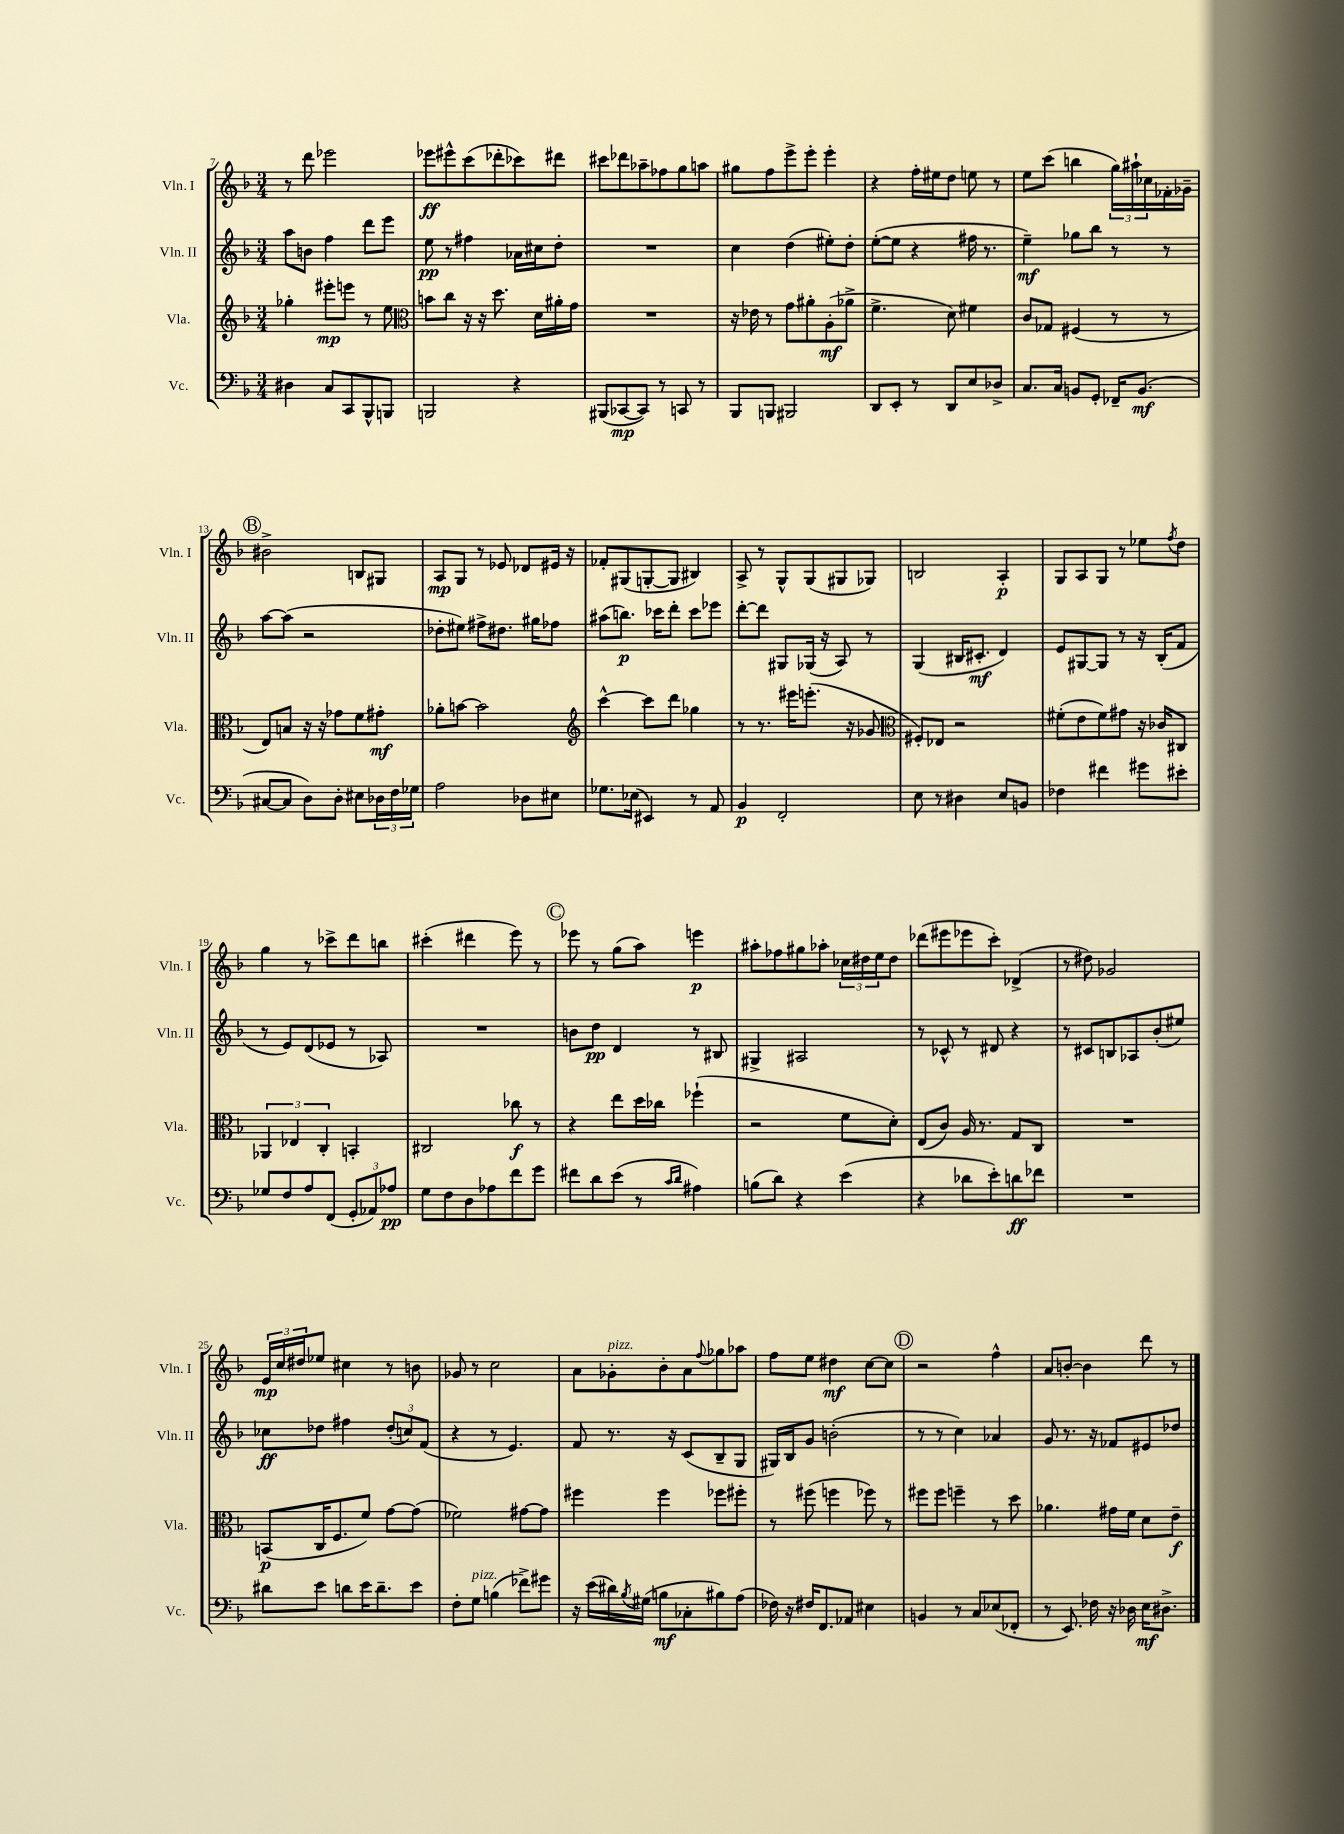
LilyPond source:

<<
\new StaffGroup <<
\new Staff = "s0" \with { instrumentName = "Vln. I" shortInstrumentName = "Vln. I" } {
    \clef treble \key f \major \numericTimeSignature \time 3/4
    r8 d'''8 ees'''2 |
    ees'''8\ff eis'''8-^ c'''8( des'''8-. ces'''8) dis'''8 |
    cis'''8 des'''8 aes''8-- fes''8 g''8 a''8 |
    gis''8 f''8 e'''8-> e'''8-. e'''4-. |
    r4 f''16-. eis''16 d''8 e''8 r8 |
    e''8 c'''8( b''4 \tuplet 3/2 { g''16) ais''16-! ces''16 } fes'16-. ges'16-- |
    \mark \markup { \circle "B" } bis'2-> b8 gis8 |
    a8\mp g8 r8 ees'8 des'8 eis'16 r16 |
    fes'8-. gis8( g8~-. g8 bis4) |
    a8-> r8 g8-^ g8( gis8 ges8) |
    b2 a4-.\p |
    g8 a8 g8 r8 ees''8 \acciaccatura { f''8 } d''8 |
    g''4 r8 ces'''8-> d'''8 b''8 |
    cis'''4-.( dis'''4 e'''8) r8 |
    \mark \markup { \circle "C" } ees'''8 r8 g''8( a''8) e'''4\p |
    ais''8-. fes''8 gis''8 aes''8-. \tuplet 3/2 { ces''16 dis''16 e''16 } dis''8 |
    des'''8( eis'''8 ees'''8 c'''8-.) des'4->( |
    r8 dis''8) ges'2 |
    \tuplet 3/2 { e'16\mp c''16 dis''16 } ees''8 cis''4 r8 b'8 |
    ges'8 r8 c''2 |
    a'8 ges'8-.^\markup { \italic "pizz." } bes'8-. a'8 \appoggiatura { f''8 } ges''8 aes''8 |
    f''8 e''8 dis''4\mf c''8~ c''8 |
    \mark \markup { \circle "D" } r2 f''4-^ |
    a'8 b'8~-. b'4 d'''8 r8 \bar "|." |
}
\new Staff = "s1" \with { instrumentName = "Vln. II" shortInstrumentName = "Vln. II" } {
    \clef treble \key f \major \numericTimeSignature \time 3/4
    a''8 b'8 f''4 d'''8 e'''8 |
    e''8\pp r8 fis''4 aes'16 cis''16 d''8-. |
    R2. |
    c''4 d''4( eis''8-.) d''8-. |
    e''8~-.( e''8 r4 fis''16 r8. |
    e''4--\mf) ges''8 bes''8 r8 r8 |
    \mark \markup { \circle "B" } a''8~ a''8( r2 |
    des''8-. eis''8) fis''8-> dis''8. gis''16 fes''8 |
    ais''8( b''8.\p) ces'''16 d'''8-. ces'''8 ees'''8 |
    d'''8~-. d'''8 gis8 ges16( r16 a8) r8 |
    g4( bis16 cis'8.-.\mf d'4) |
    e'8 gis8~ gis8 r8 r16 bes16-.( f'8 |
    r8 e'8) d'8( ees'8 r8 aes8) |
    R2. |
    \mark \markup { \circle "C" } b'8 d''8\pp d'4 r8 bis8 |
    gis4-> ais2 |
    r8 ces'8-^ r8 dis'8 r4 |
    r8 cis'8 b8 aes8 bes'8-.( eis''8) |
    ces''8\ff des''8 fis''4 \tuplet 3/2 { des''8-.( c''8) f'8( } |
    r4 r8 e'4.) |
    f'8 r8. r16 c'8( bes8-- g8 |
    gis16) bes16 g'8 b'2-.( |
    \mark \markup { \circle "D" } r8 r8 c''4) aes'4 |
    g'8 r8. r16 fes'8 eis'8 des''8 \bar "|." |
}
\new Staff = "s2" \with { instrumentName = "Vla." shortInstrumentName = "Vla." } {
    \clef treble \key f \major \numericTimeSignature \time 3/4
    ges''4-. eis'''8-.\mp e'''8 r8 e''8 |
    \clef alto b'8 c''8 r16 r16 d''8. d'16 ais'16-. g'16 |
    R2. |
    r16 ees'16 r8 g'8 ais'8-. a8-.\mf( aes'8-> |
    f'4.-> d'8) fis'4 |
    c'8 ges8 fis4( r8 r8 |
    \mark \markup { \circle "B" } e8) b8 r16 r16 ges'8 f'8 gis'8-.\mf |
    aes'8-. b'8~ b'2 |
    \clef treble c'''4~-^ c'''8 d'''8 ges''4 |
    r8 r8. eis'''16 e'''8.-.( r16 ges'8 |
    \clef alto fis8-.) ees8 r2 |
    fis'8-.( e'8 fis'8) gis'8 r16 ces'16 cis8 |
    \tuplet 3/2 { aes,4 ees4 c4-. } b,4-. |
    cis2 ces''8\f r8 |
    \mark \markup { \circle "C" } r4 e''8 d''16 ces''16 fes''4-!( |
    r2 f'8 d'8-.) |
    e8( c'8) a16 r8. g8 c8 |
    R2. |
    b,8\p( c16 f8. f'8) g'8~ g'8( |
    fes'2) gis'8~ gis'8 |
    fis''4 fis''4 fes''8 fis''8-. |
    r8 fis''8( f''4 fes''8) r8 |
    \mark \markup { \circle "D" } fis''8 fis''8 f''4-- r8 d''8 |
    aes'4. gis'16 f'16 d'8 e'8--\f \bar "|." |
}
\new Staff = "s3" \with { instrumentName = "Vc." shortInstrumentName = "Vc." } {
    \clef bass \key f \major \numericTimeSignature \time 3/4
    dis4 c8 c,8 bes,,8-^ b,,8 |
    b,,2 r4 |
    bis,,8( ces,8~\mp ces,8) r8 c,8 r8 |
    bes,,8 b,,8 bis,,2 |
    d,8 e,8-. r8 d,8 e8 des8-> |
    c8. c16 b,8 g,8-. fes,16-- b,8.\mf( |
    \mark \markup { \circle "B" } cis8~ cis8 d8) d8-. eis8 \tuplet 3/2 { des16 f16 ges16 } |
    a2 des8 eis8 |
    ges8. ees16( eis,4) r8 a,8 |
    bes,4\p f,2-. |
    e8 r8 dis4 e8 b,8 |
    fes4 fis'4 gis'8 eis'8-. |
    ges8 f8 a8 f,8( \tuplet 3/2 { g,8-. aes,8) aes8\pp } |
    g8 f8 d8 aes8 f'8 g'8 |
    \mark \markup { \circle "C" } fis'8 d'8 e'8( r8 \grace { c'16 d'16 } ais4) |
    b8( d'8) r4 e'4( |
    r4 des'8 e'8-.) d'8\ff fes'8 |
    R2. |
    dis'8 e'8 d'8 e'16 d'8.-- e'8 |
    f8-. g8^\markup { \italic "pizz." } b4( fes'8->) gis'8 |
    r16 e'16( dis'16) \acciaccatura { bes8 } gis16( b8\mf ces8-. bis8) a8( |
    fes16) r16 fis16 f,8. aes,8 eis4 |
    \mark \markup { \circle "D" } b,4 r8 c8 ees8( fes,8-. |
    r8 e,8.) fes16 r16 des16 e16\mf dis8.-> \bar "|." |
}
>>
>>
\layout { \context { \Score currentBarNumber = #7 } }
